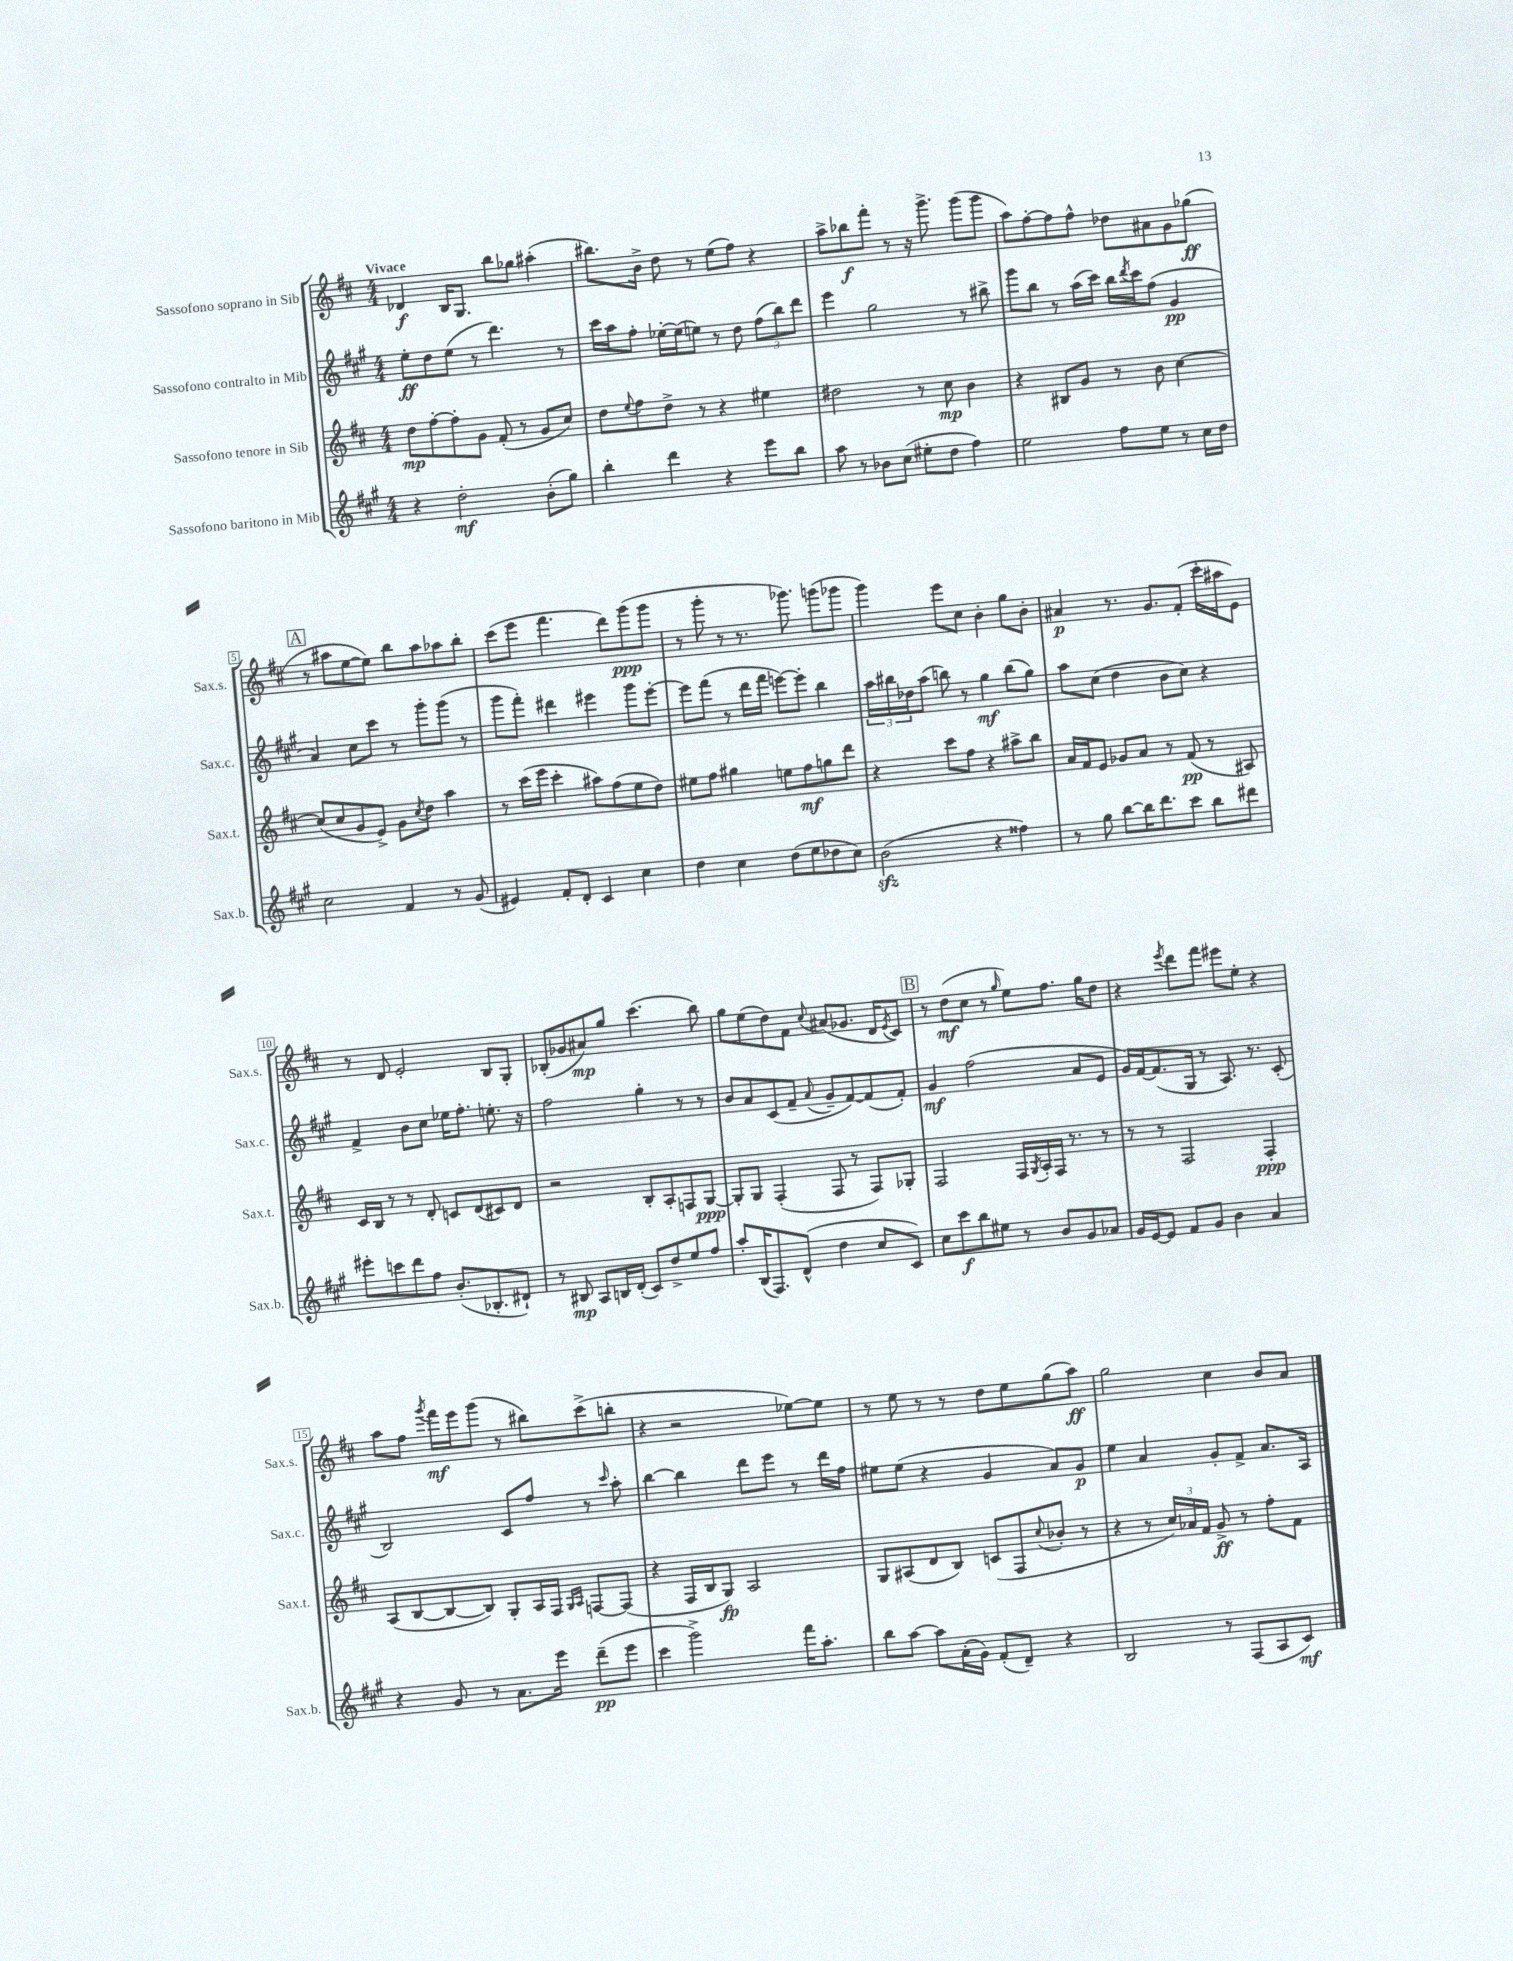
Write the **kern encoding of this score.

**kern	**dynam	**kern	**dynam	**kern	**dynam	**kern	**dynam
*part4	*part4	*part3	*part3	*part2	*part2	*part1	*part1
*staff4	*staff4	*staff3	*staff3	*staff2	*staff2	*staff1	*staff1
*I"Sassofono baritono in Mib	*	*I"Sassofono tenore in Sib	*	*I"Sassofono contralto in Mib	*	*I"Sassofono soprano in Sib	*
*I'Sax.b.	*	*I'Sax.t.	*	*I'Sax.c.	*	*I'Sax.s.	*
*clefG2	*	*clefG2	*	*clefG2	*	*clefG2	*
*k[f#c#g#]	*	*k[f#c#]	*	*k[f#c#g#]	*	*k[f#c#]	*
*M4/4	*	*M4/4	*	*M4/4	*	*M4/4	*
=1	=1	=1	=1	=1	=1	=1	=1
!	!	!	!	!	!	!LO:TX:a:B:t=Vivace	!
4r	.	8dd\L	mp	8ee'\L	ff	4d-X/	f
.	.	[8ff#'\	.	8dd\	.	.	.
2dd'\	mf	8ff#'\]	.	(8ee\J	.	16B/KL	.
.	.	.	.	.	.	8.G/J	.
.	.	8g\J	.	8r	.	.	.
.	.	(8f#'/	.	4.ddd\)	.	8bb\L	.
.	.	8r	.	.	.	8gg-X\J	.
(8b'\L	.	8g/L	.	.	.	(4aa#X'\	.
8gg#\J)	.	8cc#/J)	.	8r	.	.	.
=2	=2	=2	=2	=2	=2	=2	=2
4bb'\	.	8dd\L	.	16ccc#\LL	.	8.bb#X\L)	.
.	.	.	.	16aa\J	.	.	.
.	.	8qqee/	.	.	.	.	.
.	.	8ff#\	.	8ff#'\J	.	.	.
.	.	.	.	.	.	16b^\Jk	.
4ddd\	.	8dd^\J	.	[16ee-X'\LL	.	8dd\	.
.	.	.	.	(16ee-\J]	.	.	.
.	.	8r	.	8een\J)	.	8r	.
4r	.	4r	.	8r	.	(8ee\L	.
.	.	.	.	8dd\	.	8ff#\J)	.
8eee\L	.	4ee#X\	.	(12ff#\L	.	4r	.
.	.	.	.	12bb\)	.	.	.
8bb\J	.	.	.	.	.	.	.
.	.	.	.	12ddd\J	.	.	.
=3	=3	=3	=3	=3	=3	=3	=3
8aa\	.	2dd#X\	.	4eee\	.	8aa^\L	.
8r	.	.	.	.	.	8bb-X\	f
8b-X\L	.	.	.	2gg#\	.	8fff#'\J	.
(8cc#\J	.	.	.	.	.	8r	.
8ee#X'\L	.	8r	.	.	.	16r	.
.	.	.	.	.	.	8.ggg^\	.
8dd\J	.	8cc#\	mp	.	.	.	.
4ff#\)	.	4b\	.	8r	.	(8ggg\L	.
.	.	.	.	8bb#X^\	.	8ggg\J	.
=4	=4	=4	=4	=4	=4	=4	=4
2ee\	.	4r	.	8ggg#\L	.	8aa\L)	.
.	.	.	.	8bb\J	.	[8ff#'\	.
.	.	8B#X/L	.	8r	.	8ff#\]	.
.	.	8g/J	.	(16aa\LL	.	8ff#^^\J	.
.	.	.	.	16ccc#\JJ)	.	.	.
8ff#\L	.	8r	.	16bb\LL	.	8dd-X\L	.
.	.	.	.	8qddd/	.	.	.
.	.	.	.	16ccc#\J	.	.	.
8ee\J	.	8b\	.	(8ff#\J	.	8a#X\	.
8r	.	[4cc#\	.	4g#/	pp	8g\	.
16cc#\LL	.	.	.	.	.	(8gg-X\J	ff
16dd\JJ	.	.	.	.	.	.	.
!!LO:LB:g=z
!!LO:REH:place=s1:t=A
=5	=5	=5	=5	=5	=5	=5	=5
2cc#\	.	(8cc#/L]	.	4a/)	.	8r	.
.	.	8cc#/	.	.	.	8aa#X\L	.
.	.	8g/	.	8cc#\L	.	[8ee\	.
.	.	8e^/J)	.	8ccc#\J	.	8ee\J])	.
4f#/	.	8g\L	.	8r	.	8bb\L	.
.	.	8qcc#/	.	.	.	.	.
.	.	8dd\J	.	8ggg#'\L	.	8aa#\	.
8r	.	4aa\	.	(8ggg#\J	.	8aa-X\	.
(8g#/	.	.	.	8r	.	8bb'\J	.
=6	=6	=6	=6	=6	=6	=6	=6
4e#X/)	.	8r	.	8ggg#\L	.	(8ccc#\L	.
.	.	(16ccc#\LL	.	8fff#'\J)	.	8eee\J	.
.	.	16eee\JJ	.	.	.	.	.
8f#'/L	.	4ccc#'\	.	4ddd#X\	.	4.fff#\	.
8d'/J	.	.	.	.	.	.	.
4c#/	.	8aa#X\L)	.	4eee#X\	.	.	.
.	.	(8ff#\	.	.	.	8ddd\L)	.
4cc#\	.	8ee\	.	8ggg#\L	.	(8ggg\	ppp
.	.	8dd\J)	.	[8eee#'\J	.	8ggg\J	.
=7	=7	=7	=7	=7	=7	=7	=7
4dd\	.	8ee#X\L	.	8eee#\L]	.	8r	.
.	.	8ff#\J	.	(8fff#\J	.	8ggg'\	.
4cc#\	.	4gg#X\	.	8r	.	8r	.
.	.	.	.	16ddd\LL	.	8.r	.
.	.	.	.	16fff#\JJ	.	.	.
(8dd\L	.	8een\L	.	[8eeen\L)	.	.	.
.	.	.	.	.	.	8.ggg-X\)	.
8ee\	.	8ff#\	mf	8eee'\J]	.	.	.
8dd-X\	.	8ggn\	.	4bb\	.	(8gggn\L	.
8cc#\J)	.	8ddd\J	.	.	.	8ggg-X\J	.
=8	=8	=8	=8	=8	=8	=8	=8
(2bzz\	.	4r	.	24aa\LL	.	4ggg\)	.
.	.	.	.	24bb#X\	.	.	.
.	.	.	.	24dd-X\J	.	.	.
.	.	.	.	(8aa\J	.	.	.
.	.	8ccc#\L	.	8bbn\)	.	8eee\L	.
.	.	8ff#\J	.	8r	.	8cc#\J	.
4r	.	4r	.	4gg#\	mf	4b'\	.
4ff##X\)	.	8aa#X^\L	.	(8bb\L	.	8gg\L	.
.	.	8bb\J	.	8gg#\J)	.	8b'\J	.
=9	=9	=9	=9	=9	=9	=9	=9
8r	.	16a/LL	.	8aa\L	.	4a#X/	p
.	.	16f#/J	.	.	.	.	.
8gg#\	.	8e/J	.	(8cc#\J	.	.	.
[8bb\L	.	8g-X/L	.	4dd\	.	8.r	.
16bb\K]	.	8a/J	.	.	.	.	.
8.ddd\	.	.	.	.	.	8.g/L	.
.	.	8r	.	8b\L	.	.	.
8ccc#\J	.	(8f#/	pp	8cc#\J)	.	(8f#'/J	.
8bb\L	.	8r	.	4r	.	16ccc#'\LL	.
.	.	.	.	.	.	16aa#X\J	.
8ddd#X\J	.	8A#X/)	.	.	.	8e\J)	.
!!LO:LB:g=z
=10	=10	=10	=10	=10	=10	=10	=10
8eee#X'\L	.	16c#/LL	.	4f#^/	.	8r	.
.	.	16B/JJ	.	.	.	.	.
8cccn\	.	8r	.	.	.	8d/	.
8ddd\	.	8r	.	8b\L	.	2e'/	.
8ff#\J	.	8d'/	.	8cc#\J	.	.	.
(8.b'/L	.	8cn/L	.	16ee-X\KL	.	.	.
.	.	.	.	8.ff#'\J	.	.	.
.	.	(8d/	.	.	.	.	.
8.B-X'/	.	.	.	.	.	.	.
.	.	8c#X/)	.	8.een'\	.	8B/L	.
8d#X`/J)	.	8d/J	.	.	.	8G'/J	.
.	.	.	.	16r	.	.	.
=11	=11	=11	=11	=11	=11	=11	=11
8r	.	2r	.	2ff#\	.	(8B-X'/L	.
8B#X/	mp	.	.	.	.	8g-X/	.
8A/L	.	.	.	.	.	8a#X/)	mp
16Bn/L	.	.	.	.	.	8gg/J	.
(16d'/JJ	.	.	.	.	.	.	.
8c#/L)	.	8B'/L	.	4gg#'\	.	(4.ccc#\	.
8dd^/	.	8A'/	.	.	.	.	.
8ee/	.	8Fn/	.	8r	.	.	.
8ff#/J	.	[8G/J	ppp	8r	.	8bb\)	.
=12	=12	=12	=12	=12	=12	=12	=12
8aa'/L	.	8G'/L]	.	8b/L	.	8gg\L	.
(16B/K	.	8G/J	.	8a/	.	(8ee\	.
8.F#/)	.	.	.	.	.	.	.
.	.	(4F#'/	.	(8c#/	.	8dd\)	.
(8d^^/J	.	.	.	8f#~/J	.	8f#\J	.
.	.	.	.	8qqa/	.	8qqcc#/	.
4dd\	.	8F#/	.	8g#~/L	.	(8a#X/L	.
.	.	8r	.	[8f#/)	.	8.g-X/J	.
8cc#/L	.	8F#/L)	.	(8f#/]	.	.	.
.	.	.	.	.	.	16d/KL	.
.	.	.	.	.	.	8qe/	.
8c#/J)	.	8G-X'/J	.	8f#'/J)	.	8c#/J)	.
!!LO:REH:place=s1:t=B
=13	=13	=13	=13	=13	=13	=13	=13
8cc#\L	.	2F#/	.	4g#/	mf	8r	.
8ccc#\	f	.	.	.	.	(8dd\L	mf
8bb\	.	.	.	(2ff#\	.	8cc#\J	.
8ee#X\J	.	.	.	.	.	8r	.
.	.	.	.	.	.	16qqgg/	.
8r	.	16F#/LL	.	.	.	8ee\L)	.
.	.	8qG/	.	.	.	.	.
.	.	16A'/	.	.	.	.	.
8b/L	.	16F#/JJ	.	.	.	8.ff#\J	.
.	.	8.r	.	.	.	.	.
8g#/	.	.	.	8a/L	.	.	.
.	.	.	.	.	.	16gg\KL	.
8a-X/J	.	8r	.	8e/J	.	8dd\J	.
=14	=14	=14	=14	=14	=14	=14	=14
16g#/LL	.	8r	.	16g#/LL)	.	4r	.
[16e/J	.	.	.	[16f#/J	.	.	.
8e/J]	.	8r	.	(8.f#/]	.	.	.
.	.	.	.	.	.	8qeee/	.
8f#/L	.	2F#/	.	.	.	8ddd\L	.
.	.	.	.	16G#/Jk	.	.	.
8g#/J	.	.	.	8r	.	8fff#\J	.
4b\	.	.	.	8.A/)	.	8eee#X\L	.
.	.	.	.	.	.	8ee'\J	.
.	.	.	.	8.r	.	.	.
4a/	.	4F#'/	ppp	.	.	4r	.
.	.	.	.	(8c#'/	.	.	.
!!LO:LB:g=z
=15	=15	=15	=15	=15	=15	=15	=15
4r	.	(8A/L	.	2B/)	.	8aa\L	.
.	.	[8B/	.	.	.	8ff#\J	.
.	.	.	.	.	.	8qggg/	.
8g#/	.	8B/_	.	.	.	16fff#\LL	mf
.	.	.	.	.	.	16eee\J	.
8r	.	8B/J])	.	.	.	(8ggg\J	.
8.a\L	.	8G'/L	.	8c#/L	.	8r	.
.	.	16A/L	.	8ff#/J	.	8bb#X\L)	.
16eee\Jk	.	16F#/JJ	.	.	.	.	.
.	.	16qqG/LL	.	.	.	.	.
.	.	16qqA/JJ	.	.	.	.	.
(8ddd~\L	pp	[8Fn/L	.	8r	.	(8ccc#^\	.
.	.	.	.	16qqccc#/	.	.	.
8eee\J	.	(8F/J]	.	8aa'\	.	8bbn'\J	.
=16	=16	=16	=16	=16	=16	=16	=16
4ccc#\	.	4r	.	[4bb\	.	4r	.
2ggg#^\)	.	16F#/LL	.	4bb\]	.	2r	.
.	.	16B/J	.	.	.	.	.
.	.	8G/J)	fp	.	.	.	.
.	.	2A/	.	8ddd\L	.	.	.
.	.	.	.	8eee\J	.	.	.
16fff#\KL	.	.	.	8r	.	[8ee-X\L)	.
8.aa'\J	.	.	.	.	.	.	.
.	.	.	.	16ddd\LL	.	8ee-\J]	.
.	.	.	.	16ff#\JJ	.	.	.
=17	=17	=17	=17	=17	=17	=17	=17
8bb\L	.	8G/L	.	8ee#X\L	.	8r	.
[8aa\J	.	(8A#X/	.	(8ee#\J	.	8ee\	.
8aa\L]	.	8d/	.	4r	.	8r	.
(16a'\L	.	8B/J)	.	.	.	8r	.
16g#\JJ)	.	.	.	.	.	.	.
(8f#'/L	.	(8cn/L	.	4g#/	.	8dd\L	.
8d~/J)	.	8F#/	.	.	.	8ee\	.
.	.	8qqcc#/	.	.	.	.	.
4r	.	8b-X'/J	.	8a/L)	.	(8gg\	.
.	.	8r	.	8g#/J	p	8aa\J)	ff
=18	=18	=18	=18	=18	=18	=18	=18
2B/	.	4r	.	4ee\	.	2gg\	.
.	.	8r	.	4a/	.	.	.
.	.	24cc#/LL)	.	.	.	.	.
.	.	24a-X/	.	.	.	.	.
.	.	24f#/JJ	.	.	.	.	.
8r	.	8g^/	ff	8g#'/L	.	4cc#\	.
(8F#/L	.	8r	.	8f#^/J	.	.	.
8A/	.	8ff#'\L	.	8.a/L	.	8b/L	.
8c#/J)	mf	8f#\J	.	.	.	8a/J	.
.	.	.	.	16A/Jk	.	.	.
==	==	==	==	==	==	==	==
*-	*-	*-	*-	*-	*-	*-	*-
